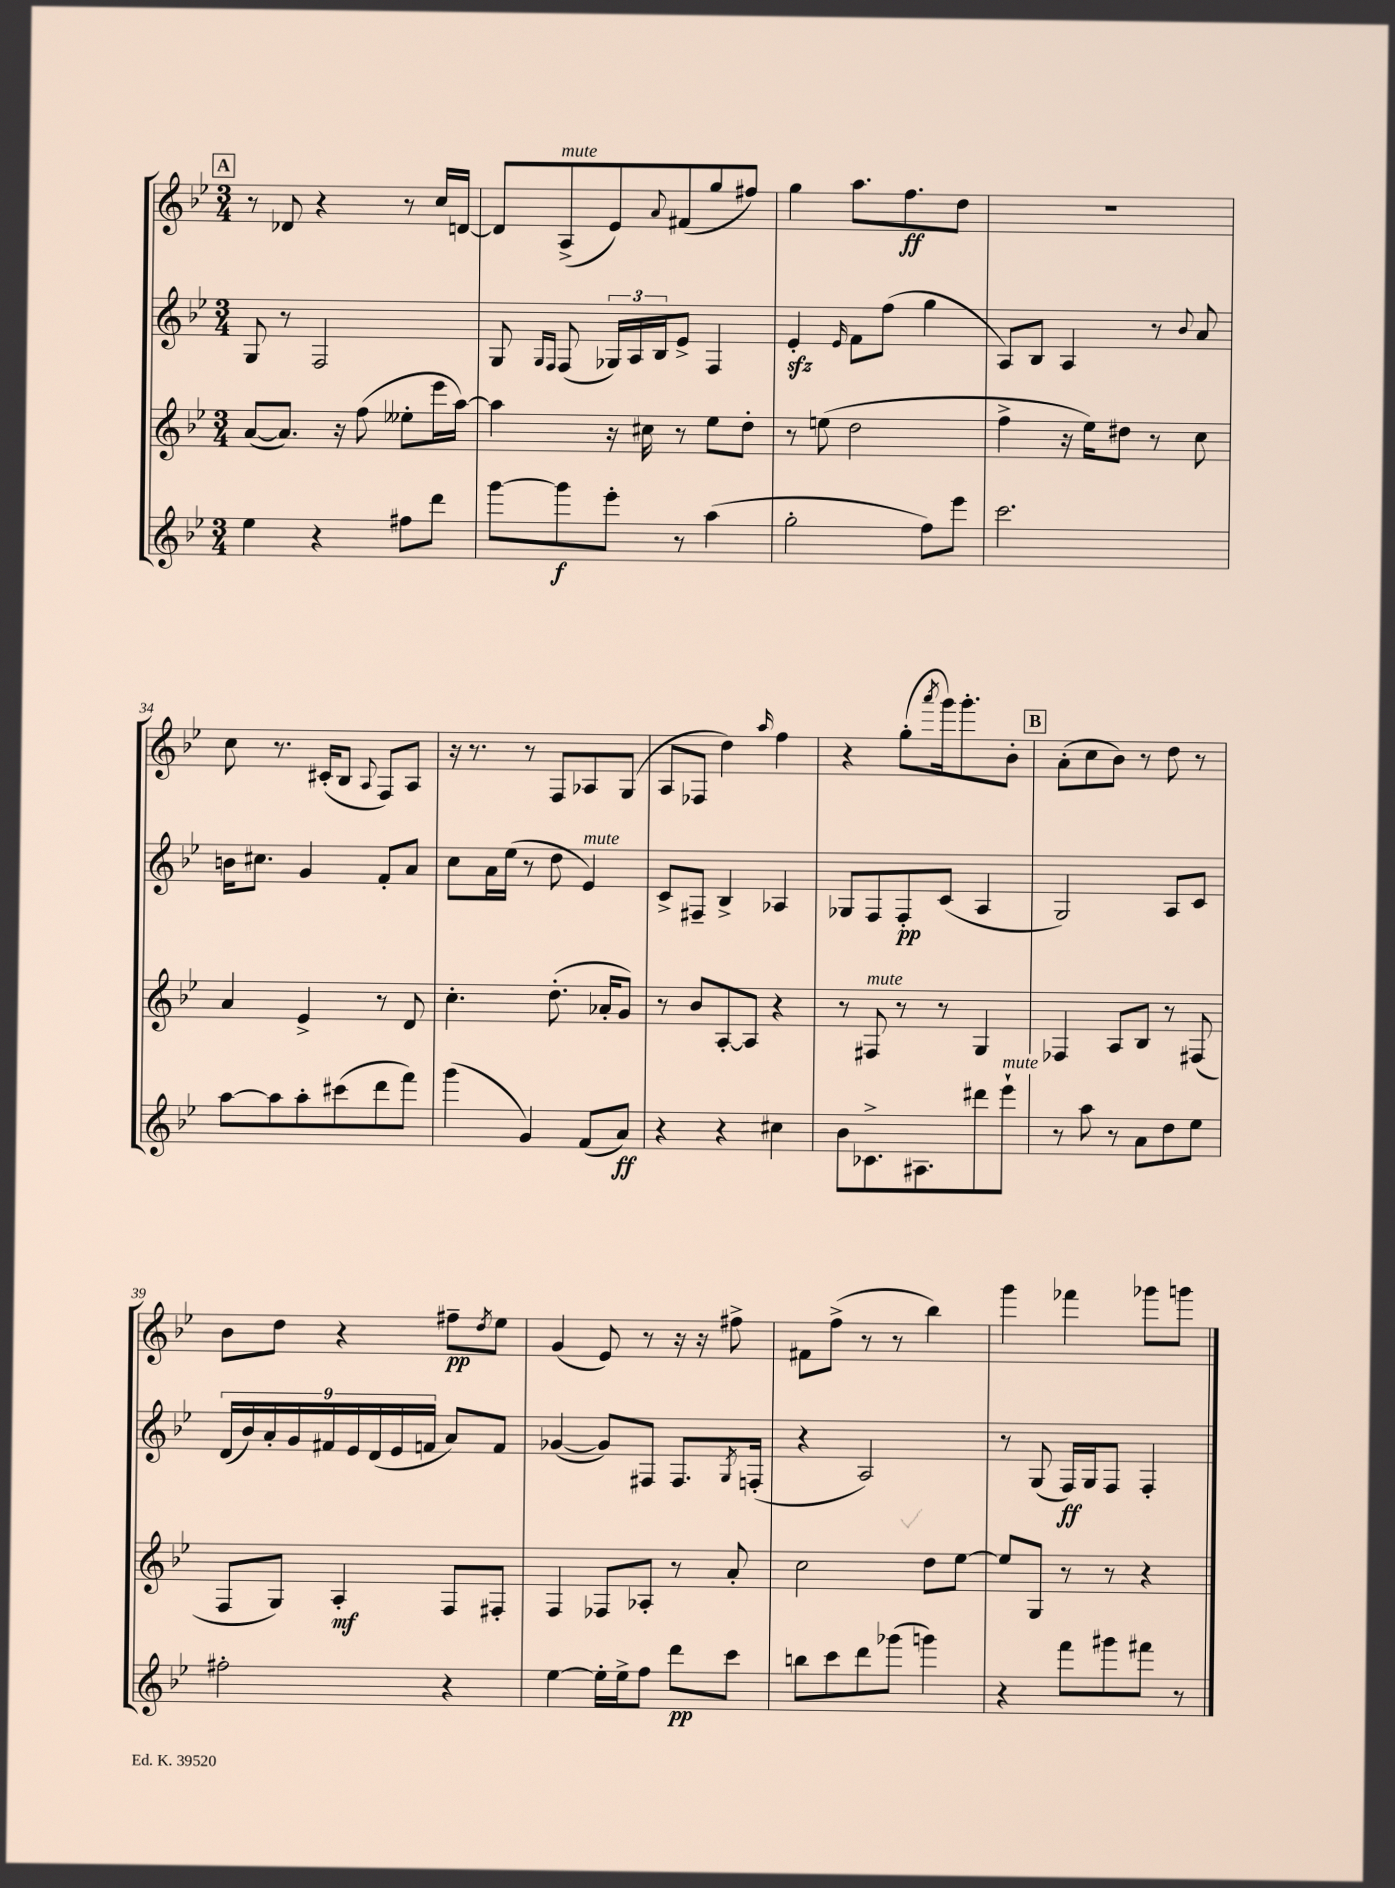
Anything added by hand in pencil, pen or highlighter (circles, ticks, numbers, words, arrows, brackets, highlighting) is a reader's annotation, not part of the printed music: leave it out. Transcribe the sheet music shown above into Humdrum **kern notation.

**kern	**kern	**kern	**kern
*staff4	*staff3	*staff2	*staff1
*clefG2	*clefG2	*clefG2	*clefG2
*k[b-e-]	*k[b-e-]	*k[b-e-]	*k[b-e-]
*M3/4	*M3/4	*M3/4	*M3/4
4ee-	([8a	8G	8r
.	8.a])	8r	8d-
4r	.	2F	4r
.	16r	.	.
.	(8ff	.	.
8ff#	8ee--'	.	8r
8ddd	16eee-	.	16cc
.	[16aa)	.	[16d
=	=	=	=
[8ggg	4aa]	8G	8d]
.	.	16qqG	.
.	.	16qqF	.
8ggg]	.	(8F	(8A^
8eee-'	16r	24G-)	8e-)
.	.	24A	.
.	16cc#	.	.
.	.	24B-	.
.	.	.	8qqa
8r	8r	8e-^	(8f#
(4aa	8ee-	4F	8gg
.	8dd'	.	8ff#)
=	=	=	=
2gg'	8r	4e-'	4gg
.	(8ee	.	.
.	.	16qqe-	.
.	2dd	8f	8.aa
.	.	(8ff	.
.	.	.	8.ff
8ff)	.	4gg	.
8eee-	.	.	8dd
=	=	=	=
2.ccc	4ff^	8A)	2.r
.	.	8B-	.
.	16r	4A	.
.	16ee-)	.	.
.	8dd#	.	.
.	8r	8r	.
.	.	8qqb-	.
.	8cc	8a	.
=	=	=	=
[8aa	4a	16b	8cc
.	.	8.cc#	.
8aa]	.	.	8.r
8aa'	4e-^	4g	.
.	.	.	(16c#'
(8ccc#	.	.	8B-
.	.	.	8qqA
8ddd	8r	8f'	8F)
8fff)	8d	8a	8A
=	=	=	=
(4ggg	4.cc'	8cc	16r
.	.	.	8.r
.	.	16a	.
.	.	(16ee-	.
4g)	.	8r	8r
.	(8.dd'	8dd	8F
(8f	.	4e-)	8A-
.	16a-'	.	.
8a)	8g)	.	(8G
=	=	=	=
4r	8r	8c^	8A
.	8b-	8F#~	8F-
4r	[8A'	4B-^	4dd)
.	8A]	.	.
.	.	.	16qqaa
4cc#	4r	4A-	4ff
=	=	=	=
8b-	8r	8G-	4r
8.c-^	8F#	8F	.
.	8r	8F'	(8gg'
8.A#	.	.	.
.	.	.	8qaaa
.	8r	(8c	16ggg)
.	.	.	8.ggg'
8ddd#	4G	4A	.
8eee-`	.	.	8b-'
=	=	=	=
8r	4F-	2G)	(8a'
8aa	.	.	8cc
8r	8A	.	8b-)
8a	8B-	.	8r
8dd	8r	8A	8dd
8ee-	(8F#	8c	8r
=	=	=	=
2ff#'	8F	(18d	8b-
.	.	18b-)	.
.	.	18a'	.
.	8G)	.	8dd
.	.	18g	.
.	.	18f#	.
.	4A'	.	4r
.	.	18e-	.
.	.	(18d	.
.	.	18e-	.
.	.	18f	.
4r	8F	8a)	8ff#~
.	.	.	8qdd
.	8F#'	8f	8ee-
=	=	=	=
[4ee-	4F	([4g-	(4g
16ee-']	8F-	8g-])	8e-)
16ee-^	.	.	.
8ff	8A-'	8F#	8r
8ddd	8r	8.F#	16r
.	.	.	16r
8ccc	8a'	.	8ff#^
.	.	8qG	.
.	.	(16F'	.
=	=	=	=
8bb	2cc	4r	8f#
8ccc	.	.	(8ff^
8ddd	.	2A)	8r
(8ggg-	.	.	8r
4ggg)	8dd	.	4bb-)
.	[8ee-	.	.
=	=	=	=
4r	8ee-]	8r	4ggg
.	8G	(8G	.
8fff	8r	16F)	4fff-
.	.	16G	.
8ggg#	8r	8F	.
8fff#	4r	4F'	8ggg-
8r	.	.	8ggg
==	==	==	==
*-	*-	*-	*-
